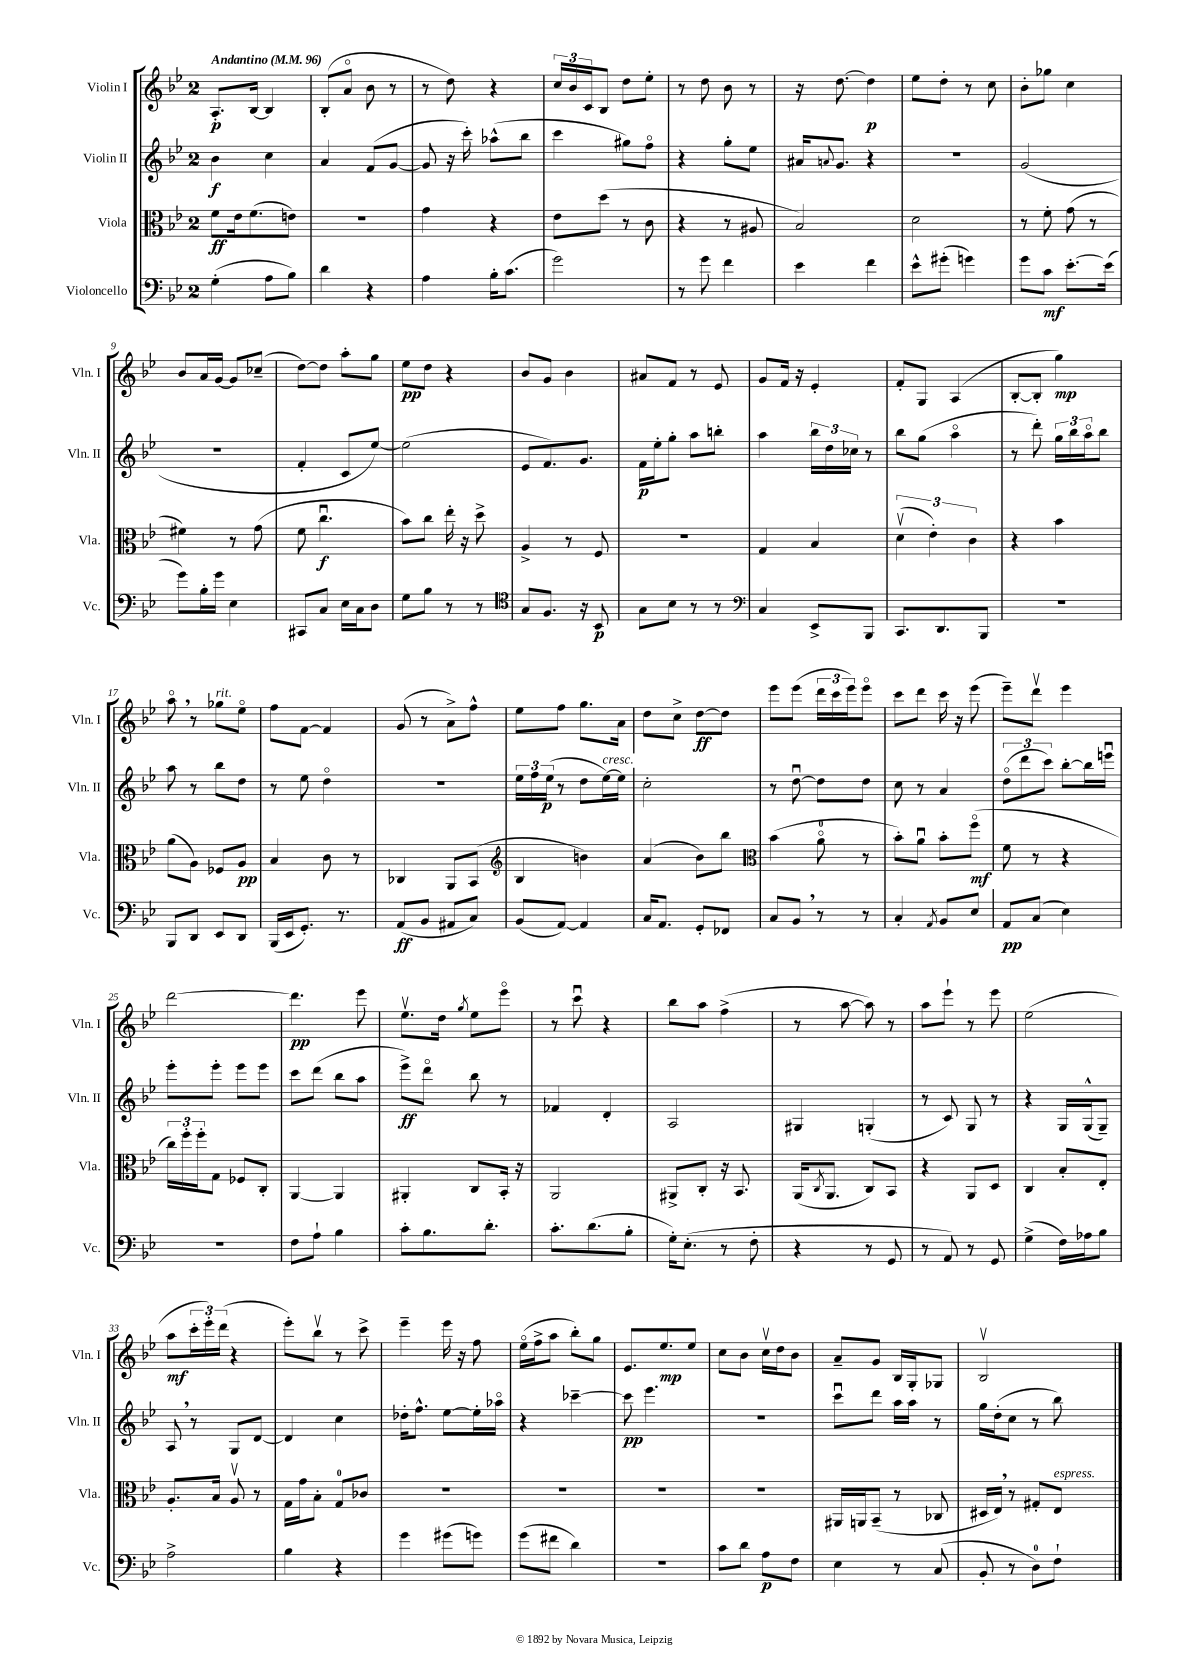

**kern	**dynam	**kern	**dynam	**kern	**dynam	**kern	**dynam
*part4	*part4	*part3	*part3	*part2	*part2	*part1	*part1
*staff4	*staff4	*staff3	*staff3	*staff2	*staff2	*staff1	*staff1
*I"Violoncello	*	*I"Viola	*	*I"Violin II	*	*I"Violin I	*
*I'Vc.	*	*I'Vla.	*	*I'Vln. II	*	*I'Vln. I	*
*clefF4	*	*clefC3	*	*clefG2	*	*clefG2	*
*k[b-e-]	*	*k[b-e-]	*	*k[b-e-]	*	*k[b-e-]	*
*M2/4	*	*M2/4	*	*M2/4	*	*M2/4	*
*MM96	*	*MM96	*	*MM96	*	*MM96	*
=1	=1	=1	=1	=1	=1	=1	=1
!	!	!	!	!	!	!LO:TX:a:B:t=Andantino	!
(4G'\	.	8f\L	ff	4b-\	f	8.A'/L	p
.	.	16e-\k	.	.	.	.	.
.	.	(8.f\	.	.	.	[16B-/Jk	.
8A\L	.	.	.	4cc\	.	4B-/]	.
8B-\J)	.	8en\J)	.	.	.	.	.
=2	=2	=2	=2	=2	=2	=2	=2
4d\	.	2r	.	4a/	.	(8B-'/L	.
.	.	.	.	.	.	8a/J	.
4r	.	.	.	(8f/L	.	8b-\	.
.	.	.	.	[8g/J	.	8r	.
=3	=3	=3	=3	=3	=3	=3	=3
4A\	.	4g\	.	8g/]	.	8r	.
.	.	.	.	16r	.	8dd\)	.
.	.	.	.	16ccc'\)	.	.	.
16B-'\KL	.	4r	.	(8aa-X^^\L	.	4r	.
(8.c\J	.	.	.	.	.	.	.
.	.	.	.	8bb-\J	.	.	.
=4	=4	=4	=4	=4	=4	=4	=4
2g\)	.	8e-\L	.	4ccc\	.	24cc/LL	.
.	.	.	.	.	.	24b-/	.
.	.	.	.	.	.	24c/J	.
.	.	(8dd\J	.	.	.	8B-/J	.
.	.	8r	.	8gg#X\L)	.	8dd\L	.
.	.	8c\	.	8ff\J	.	8ee-'\J	.
=5	=5	=5	=5	=5	=5	=5	=5
8r	.	4r	.	4r	.	8r	.
8g\	.	.	.	.	.	8dd\	.
4f\	.	8r	.	8gg'\L	.	8b-\	.
.	.	8A#X/	.	8ee-\J	.	8r	.
=6	=6	=6	=6	=6	=6	=6	=6
4e-\	.	2B-/)	.	16a#X/KL	.	16r	.
.	.	.	.	8qqan/	.	.	.
.	.	.	.	8.g/J	.	[8.dd\	.
4f\	.	.	.	4r	.	4dd\]	p
=7	=7	=7	=7	=7	=7	=7	=7
8e-^^\L	.	2d\	.	2r	.	8ee-\L	.
(8g#X'\J	.	.	.	.	.	8dd'\J	.
4gn\)	.	.	.	.	.	8r	.
.	.	.	.	.	.	8cc\	.
=8	=8	=8	=8	=8	=8	=8	=8
8g\L	.	8r	.	(2g/	.	8b-'\L	.
8c\J	mf	8f'\	.	.	.	8gg-X\J	.
[8.e-'\L	.	(8g\	.	.	.	4cc\	.
.	.	8r	.	.	.	.	.
(16e-\Jk]	.	.	.	.	.	.	.
!!LO:LB:g=z
=9	=9	=9	=9	=9	=9	=9	=9
8g\L)	.	4f#X\)	.	2r	.	8b-/L	.
16B-'\L	.	.	.	.	.	16a/L	.
16g\JJ	.	.	.	.	.	[16g/JJ	.
4E-\	.	8r	.	.	.	8g/L]	.
.	.	(8g\	.	.	.	(8cc-X~/J	.
=10	=10	=10	=10	=10	=10	=10	=10
8CC#X/L	.	8f\	.	4f'/	.	[8dd\L)	.
8C/J	.	4.ccu\	f	.	.	8dd\J]	.
16E-\LL	.	.	.	8c/L	.	8aa'\L	.
16C\J	.	.	.	.	.	.	.
8D\J	.	.	.	[8ee-/J)	.	8gg\J	.
=11	=11	=11	=11	=11	=11	=11	=11
8G\L	.	8b-\L)	.	(2ee-\]	.	8ee-\L	pp
8B-\J	.	8cc\J	.	.	.	8dd\J	.
8r	.	16ee-'\	.	.	.	4r	.
.	.	16r	.	.	.	.	.
8r	.	8dd^\	.	.	.	.	.
=12	=12	=12	=12	=12	=12	=12	=12
*clefC4	*	*	*	*	*	*	*
8G/L	.	4A^/	.	8e-/L	.	8b-/L	.
8.F/J	.	.	.	8.f/)	.	8g/J	.
.	.	8r	.	.	.	4b-\	.
16r	.	.	.	8.g/J	.	.	.
8BB-/	p	8F/	.	.	.	.	.
=13	=13	=13	=13	=13	=13	=13	=13
8G\L	.	2r	.	16f\LL	p	8a#X/L	.
.	.	.	.	16ee-'\J	.	.	.
8B-\J	.	.	.	8gg'\J	.	8f/J	.
8r	.	.	.	8aa\L	.	8r	.
8r	.	.	.	8bbn'\J	.	8e-/	.
=14	=14	=14	=14	=14	=14	=14	=14
*clefF4	*	*	*	*	*	*	*
4C/	.	4G/	.	4aa\	.	8g/L	.
.	.	.	.	.	.	16f/Jk	.
.	.	.	.	.	.	16r	.
8EE-^/L	.	4B-/	.	24bb-\LL	.	4e-'/	.
.	.	.	.	24dd\	.	.	.
.	.	.	.	24cc-X\JJ	.	.	.
8BBB-/J	.	.	.	8r	.	.	.
=15	=15	=15	=15	=15	=15	=15	=15
8.CC/L	.	(6dv\	.	8bb-\L	.	8f'/L	.
.	.	.	.	(8gg\J	.	8G/J	.
.	.	6e-'\)	.	.	.	.	.
8.DD/	.	.	.	.	.	.	.
.	.	.	.	4aa\	.	(4A/	.
.	.	6c\	.	.	.	.	.
8BBB-/J	.	.	.	.	.	.	.
=16	=16	=16	=16	=16	=16	=16	=16
2r	.	4r	.	8r	.	[8B-'/L	.
.	.	.	.	8ddd'\)	.	8B-'/J]	.
.	.	4b-\	.	24gg\LL	.	4gg\)	mp
.	.	.	.	24bb-\	.	.	.
.	.	.	.	24aa\J	.	.	.
.	.	.	.	8bb-\J	.	.	.
!!LO:LB:g=z
=17	=17	=17	=17	=17	=17	=17	=17
8BBB-/L	.	(8a\L	.	8aa\	.	8aa,\	.
8DD/J	.	8A\J)	.	8r	.	8r	.
!	!	!	!	!	!	!LO:TX:a:i:t=rit.	!
8EE-/L	.	8F-X/L	.	8bb-\L	.	8gg-X\L	.
8DD/J	.	8A/J	pp	8dd\J	.	8ee-\J	.
=18	=18	=18	=18	=18	=18	=18	=18
(16BBB-/LL	.	4B-/	.	8r	.	8ff\L	.
16EE-/J	.	.	.	.	.	.	.
8.GG'/J)	.	.	.	8ee-\	.	[8f\J	.
.	.	8c\	.	4dd\	.	4f/]	.
8.r	.	.	.	.	.	.	.
.	.	8r	.	.	.	.	.
=19	=19	=19	=19	=19	=19	=19	=19
(8AA/L	ff	4C-X/	.	2r	.	(8g/	.
8BB-/J	.	.	.	.	.	8r	.
8AA#X/L	.	8AA/L	.	.	.	8a^\L)	.
8C/J)	.	(8BB-/J	.	.	.	8ff^^\J	.
=20	=20	=20	=20	=20	=20	=20	=20
*	*	*clefG2	*	*	*	*	*
(8BB-/L	.	4B-/	.	24ee-\LL	.	8ee-\L	.
.	.	.	.	24ff\	.	.	.
.	.	.	.	(24ee-\JJ	p	.	.
[8AA/J)	.	.	.	8r	.	8ff\J	.
4AA/]	.	4bn\)	.	8dd\L	.	8.gg\L	.
!	!	!	!	!LO:TX:a:i:t=cresc.	!	!	!
.	.	.	.	[16ee-\L)	.	.	.
.	.	.	.	16ee-\JJ]	.	16a\Jk	.
=21	=21	=21	=21	=21	=21	=21	=21
16C/KL	.	(4a/	.	2cc'\	.	8dd\L	.
8.AA/J	.	.	.	.	.	.	.
.	.	.	.	.	.	8cc^\J	.
8GG'/L	.	8b-\L)	.	.	.	[8dd\L	ff
8FF-X/J	.	8bb-\J	.	.	.	8dd\J]	.
=22	=22	=22	=22	=22	=22	=22	=22
*	*	*clefC3	*	*	*	*	*
8C/L	.	(4b-\	.	8r	.	8eee-\L	.
8BB-,/J	.	.	.	[8ddu\	.	(8eee-\J	.
8r	.	8a\	.	8dd\L]	.	24ddd\LL	.
.	.	.	.	.	.	24ccc\	.
.	.	.	.	.	.	24eee-\J)	.
8r	.	8r	.	8dd\J	.	8eee-\J	.
=23	=23	=23	=23	=23	=23	=23	=23
4C'/	.	8b-'\L)	.	8cc\	.	8ccc\L	.
.	.	8au\J	.	8r	.	8ddd\J	.
8qAA/	.	.	.	.	.	.	.
8BB-/L	.	8b-'\L	.	4a/	.	16ccc\	.
.	.	.	.	.	.	16r	.
8E-/J	.	(8ff\J	mf	.	.	(8eee-\	.
=24	=24	=24	=24	=24	=24	=24	=24
8AA/L	pp	8f\	.	(12dd\L	.	8eee-~\L)	.
.	.	.	.	12ddd\	.	.	.
(8C/J	.	8r	.	.	.	8dddv\J	.
.	.	.	.	12ccc\J)	.	.	.
4E-\)	.	4r	.	[8bb-'\L	.	4eee-\	.
.	.	.	.	16bb-\L]	.	.	.
.	.	.	.	16eeenu\JJ	.	.	.
!!LO:LB:g=z
=25	=25	=25	=25	=25	=25	=25	=25
2r	.	24cc\LL)	.	8eee-'\L	.	[2ddd\	.
.	.	24ff'\	.	.	.	.	.
.	.	24ff'\J	.	.	.	.	.
.	.	8G\J	.	8eee-'\J	.	.	.
.	.	8F-X/L	.	8eee-\L	.	.	.
.	.	8C'/J	.	8eee-\J	.	.	.
=26	=26	=26	=26	=26	=26	=26	=26
8F\L	.	[4AA/	.	8ccc\L	.	4.ddd\]	pp
8A`\J	.	.	.	(8ddd\J	.	.	.
4B-\	.	4AA/]	.	8bb-\L	.	.	.
.	.	.	.	8aa\J	.	8eee-\	.
=27	=27	=27	=27	=27	=27	=27	=27
8c'\L	.	4AA#X'/	.	8eee-^\L)	ff	8.ee-v\L	.
8.B-\	.	.	.	8ddd\J	.	.	.
.	.	.	.	.	.	16dd\Jk	.
.	.	.	.	.	.	8qgg/	.
.	.	8C/L	.	8bb-\	.	8ee-\L	.
8.d'\J	.	.	.	.	.	.	.
.	.	16BB-'/Jk	.	8r	.	8eee-\J	.
.	.	16r	.	.	.	.	.
=28	=28	=28	=28	=28	=28	=28	=28
8.c'\L	.	2AA/	.	4f-X/	.	8r	.
.	.	.	.	.	.	8cccu\	.
(8.d\	.	.	.	.	.	.	.
.	.	.	.	4d'/	.	4r	.
8B-'\J	.	.	.	.	.	.	.
=29	=29	=29	=29	=29	=29	=29	=29
16G'\KL)	.	8AA#X^/L	.	2A/	.	8bb-\L	.
(8.E-'\J	.	.	.	.	.	.	.
.	.	8C'/J	.	.	.	8aa\J	.
8r	.	16r	.	.	.	(4ff^\	.
.	.	8.BB-/	.	.	.	.	.
8F'\	.	.	.	.	.	.	.
=30	=30	=30	=30	=30	=30	=30	=30
4r	.	(16AA/KL	.	4G#X/	.	8r	.
.	.	8qC/	.	.	.	.	.
.	.	8.AA/J	.	.	.	.	.
.	.	.	.	.	.	[8aa\	.
8r	.	8C/L)	.	(4Gn'/	.	8aa\])	.
8GG/	.	8BB-/J	.	.	.	8r	.
=31	=31	=31	=31	=31	=31	=31	=31
8r	.	4r	.	8r	.	8aa\L	.
8AA/)	.	.	.	8c/)	.	8eee-`\J	.
8r	.	8AA/L	.	8G/	.	8r	.
8GG/	.	8D/J	.	8r	.	8eee-\	.
=32	=32	=32	=32	=32	=32	=32	=32
(4G^\	.	4C/	.	4r	.	(2ee-\	.
16F\LL)	.	8B-'/L	.	16G/LL	.	.	.
16A-X\J	.	.	.	(16G^^/J	.	.	.
8B-\J	.	8E-'/J	.	8G~/J)	.	.	.
!!LO:LB:g=z
=33	=33	=33	=33	=33	=33	=33	=33
2A^\	.	8.A'/L	.	8A,/	.	8aa\L	mf
.	.	.	.	8r	.	24ccc'\L	.
.	.	.	.	.	.	24eee-'\)	.
.	.	16B-/Jk	.	.	.	.	.
.	.	.	.	.	.	(24ddd\JJ	.
.	.	8Av/	.	8G/L	.	4r	.
.	.	8r	.	[8d/J	.	.	.
=34	=34	=34	=34	=34	=34	=34	=34
4B-\	.	16G\LL	.	4d/]	.	8eee-'\L)	.
.	.	16g\J	.	.	.	.	.
.	.	8B-'\J	.	.	.	8bb-v\J	.
4r	.	8G/L	.	4cc\	.	8r	.
.	.	8c-X/J	.	.	.	8ccc^\	.
=35	=35	=35	=35	=35	=35	=35	=35
4g\	.	2r	.	16dd-X'\KL	.	4eee-~\	.
.	.	.	.	8.ff^^\J	.	.	.
(8g#X\L	.	.	.	[8ee-\L	.	16eee-\	.
.	.	.	.	.	.	16r	.
8gn\J)	.	.	.	16ee-'\L]	.	8ff\	.
.	.	.	.	16aa-X\JJ	.	.	.
=36	=36	=36	=36	=36	=36	=36	=36
(8g\L	.	2r	.	4r	.	(16ee-\LL	.
.	.	.	.	.	.	16ff^\J	.
8f#X\J	.	.	.	.	.	8aa\J	.
4d\)	.	.	.	[4ccc-X~\	.	8bb-'\L)	.
.	.	.	.	.	.	8gg\J	.
=37	=37	=37	=37	=37	=37	=37	=37
2r	.	2r	.	8ccc-\]	pp	8.e-/L	.
.	.	.	.	4.eee-\	.	.	.
.	.	.	.	.	.	8.ee-/	mp
.	.	.	.	.	.	8ee-/J	.
=38	=38	=38	=38	=38	=38	=38	=38
8c\L	.	2r	.	2r	.	8cc\L	.
8d\J	.	.	.	.	.	8b-\J	.
8A\L	p	.	.	.	.	16ccv\LL	.
.	.	.	.	.	.	16dd\J	.
8F\J	.	.	.	.	.	8b-\J	.
=39	=39	=39	=39	=39	=39	=39	=39
4E-\	.	16AA#X/LL	.	8cccu\L	.	8a~/L	.
.	.	16AAn/J	.	.	.	.	.
.	.	(8BB-~/J	.	8ddd\J	.	8g/J	.
8r	.	8r	.	16aa\LL	.	16B-/LL	.
.	.	.	.	16aa\JJ	.	16G'/J	.
(8C/	.	8C-X/	.	8r	.	8G-X/J	.
=40	=40	=40	=40	=40	=40	=40	=40
8BB-'/	.	16D#X/LL	.	16gg\LL	.	2B-v/	.
.	.	16E-,/JJ)	.	(16dd'\J	.	.	.
8r	.	8r	.	8cc\J	.	.	.
8D\L)	.	8G#X'/L	.	8r	.	.	.
!	!	!LO:TX:a:i:t=espress.	!	!	!	!	!
8F`\J	.	8E-/J	.	8bb-\)	.	.	.
==	==	==	==	==	==	==	==
*-	*-	*-	*-	*-	*-	*-	*-
